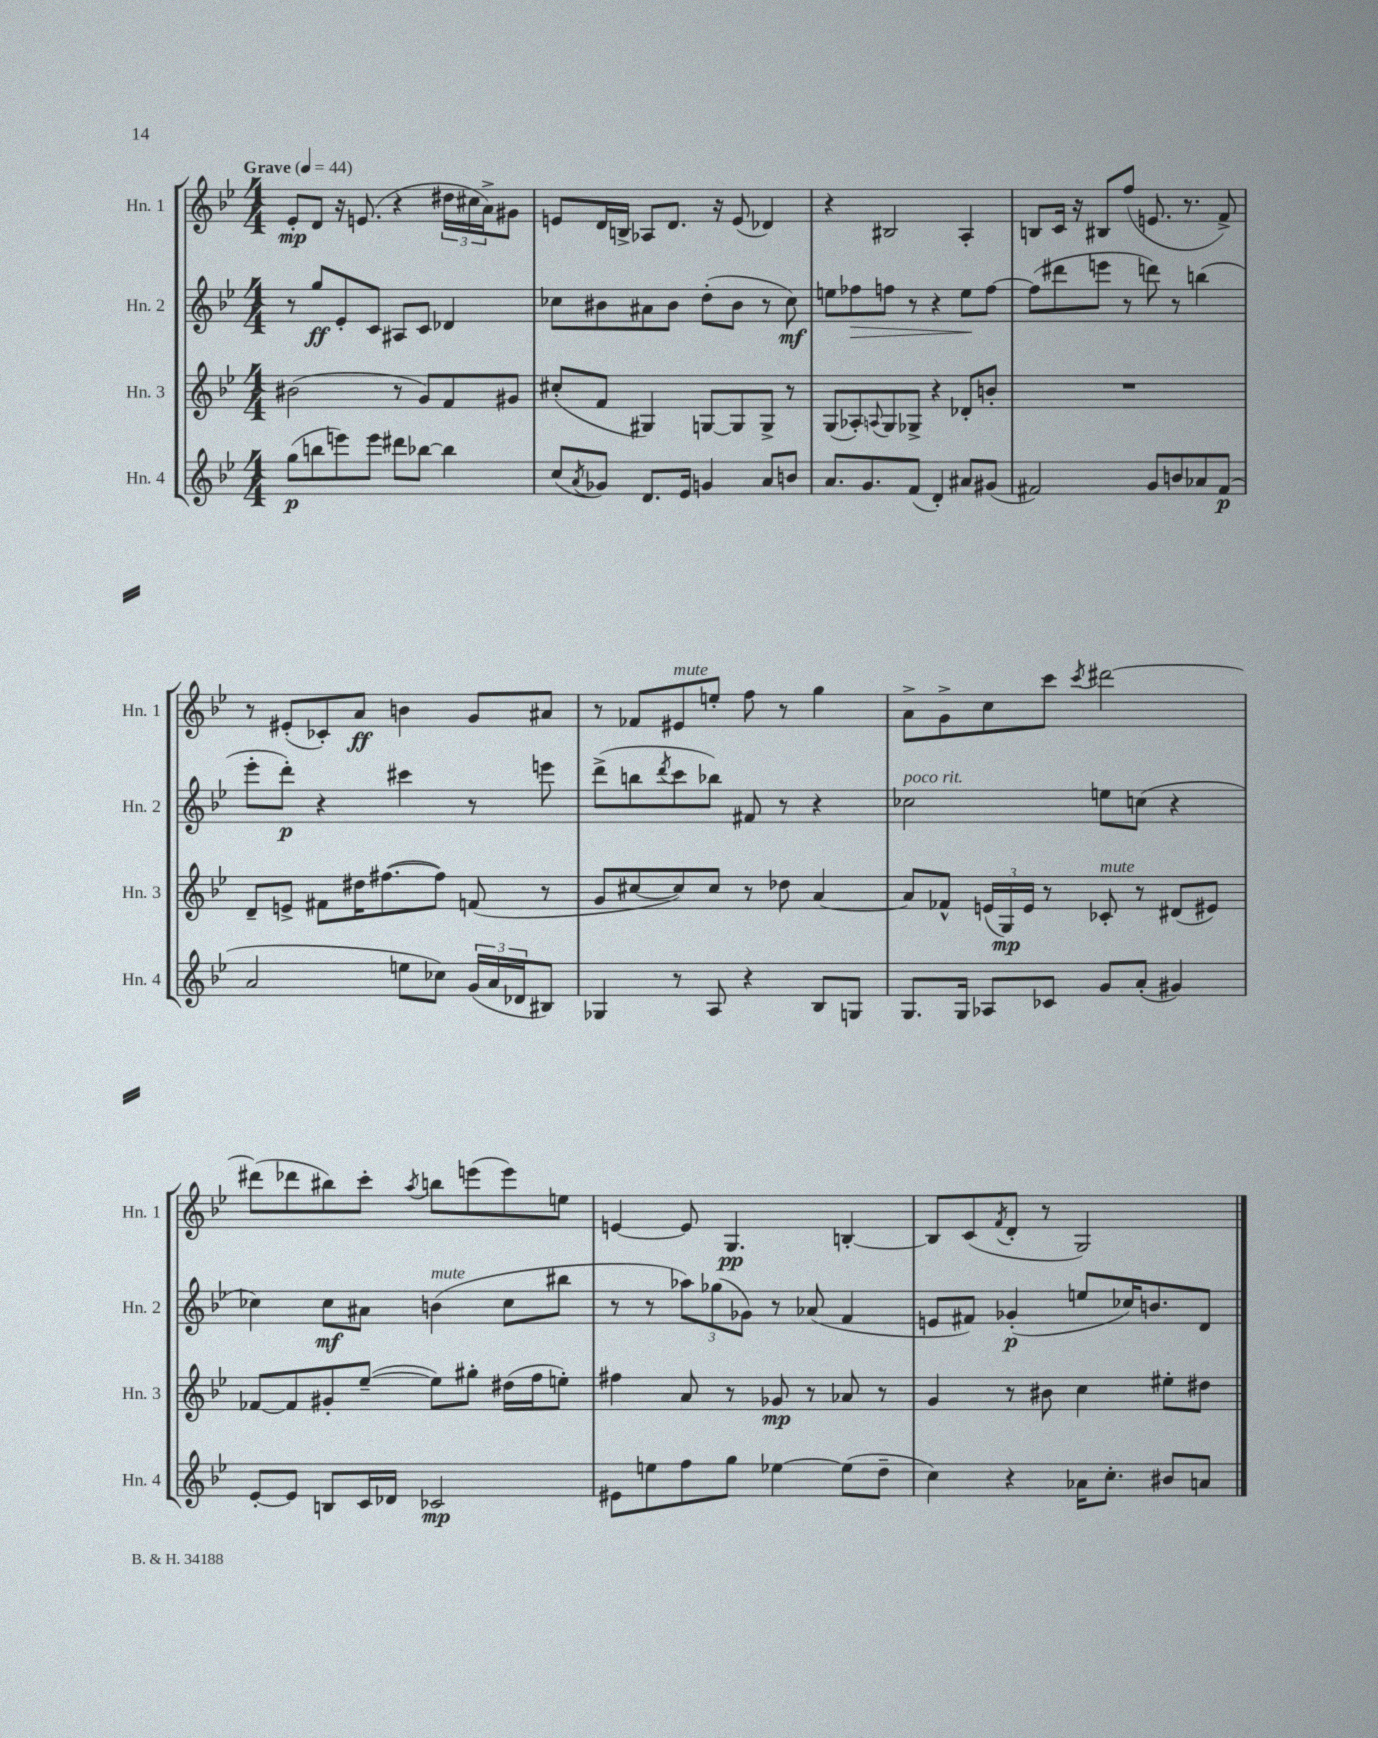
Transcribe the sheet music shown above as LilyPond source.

<<
\new StaffGroup <<
\new Staff = "s0" \with { instrumentName = "Hn. 1" shortInstrumentName = "Hn. 1" } {
    \clef treble \key bes \major \numericTimeSignature \time 4/4 \tempo "Grave" 4 = 44
    ees'8-.\mp d'8 r16 e'8.( r4 \tuplet 3/2 { dis''16 cis''16 a'16->) } gis'8 |
    e'8 d'16 b16-> aes8 d'8. r16 e'8( des'4) |
    r4 bis2 a4-. |
    b8 c'16 r16 bis8 f''8( e'8. r8. f'8->) |
    r8 eis'8-.( ces'8-.) a'8\ff b'4 g'8 ais'8 |
    r8 fes'8 eis'8^\markup { \italic "mute" } e''8-. f''8 r8 g''4 |
    a'8-> g'8-> c''8 c'''8 \acciaccatura { c'''8 } dis'''2~ |
    dis'''8( des'''8 bis''8) c'''8-. \acciaccatura { a''8 } b''8 e'''8( e'''8) e''8 |
    e'4~ e'8 g4.\pp b4~-. |
    b8 c'8( \acciaccatura { f'8 } d'8-. r8 g2) \bar "|." |
}
\new Staff = "s1" \with { instrumentName = "Hn. 2" shortInstrumentName = "Hn. 2" } {
    \clef treble \key bes \major \numericTimeSignature \time 4/4
    r8 g''8\ff ees'8-. c'8 ais8 c'8 des'4 |
    ces''8 bis'8 ais'8 bis'8 d''8-.( bis'8 r8 ces''8\mf) |
    e''8 fes''8\> f''8 r8 r4 e''8\! f''8~ |
    f''8( dis'''8 e'''8 r8 d'''8) r8 b''4( |
    ees'''8-. d'''8-.\p) r4 cis'''4 r8 e'''8 |
    d'''8->( b''8 \acciaccatura { d'''8 } c'''8 bes''8) fis'8 r8 r4 |
    ces''2^\markup { \italic "poco rit." } e''8 c''8( r4 |
    ces''4) ces''8\mf ais'8 b'4^\markup { \italic "mute" }( ces''8 bis''8 |
    r8 r8 \tuplet 3/2 { aes''8) ges''8( ges'8) } r8 aes'8( f'4 |
    e'8 fis'8) ges'4-.\p( e''8 ces''16) b'8. d'8 \bar "|." |
}
\new Staff = "s2" \with { instrumentName = "Hn. 3" shortInstrumentName = "Hn. 3" } {
    \clef treble \key bes \major \numericTimeSignature \time 4/4
    bis'2( r8 g'8) f'8 gis'8 |
    cis''8-.( f'8 gis4) g8~ g8 g8-> r8 |
    g8( aes8-.) \appoggiatura { a8 } g8 ges8-> r4 des'8-. b'8-. |
    R1 |
    d'8-- e'8-> fis'8 dis''16 fis''8.~( fis''8) f'8( r8 |
    g'8 cis''8~ cis''8) cis''8 r8 des''8 a'4~ |
    a'8 fes'8-^ \tuplet 3/2 { e'16( g16\mp) e'16 } r8 ces'8-.^\markup { \italic "mute" } r8 dis'8( eis'8) |
    fes'8~ fes'8 gis'8-. ees''8~--( ees''8) gis''8-. dis''16( f''16 e''8-.) |
    fis''4 a'8 r8 ges'8\mp r8 aes'8 r8 |
    g'4 r8 bis'8 c''4 eis''8-. dis''8 \bar "|." |
}
\new Staff = "s3" \with { instrumentName = "Hn. 4" shortInstrumentName = "Hn. 4" } {
    \clef treble \key bes \major \numericTimeSignature \time 4/4
    g''8\p( b''8 e'''8) e'''8 dis'''8 bes''8~ bes''4 |
    c''8( \acciaccatura { a'8 } ges'8) d'8. ees'16 g'4 a'8 b'8 |
    a'8. g'8. f'8( d'4-.) ais'8 gis'8( |
    fis'2) g'8 b'8 aes'8 fis'8\p( |
    a'2 e''8 ces''8) \tuplet 3/2 { g'16( a'16 des'16 } bis8) |
    ges4 r8 a8 r4 bes8 g8 |
    g8. g16 aes8 ces'8 g'8 a'8-.( gis'4) |
    ees'8~-. ees'8 b8 c'16 des'16 ces'2\mp |
    eis'8 e''8 f''8 g''8 ees''4~ ees''8( d''8-- |
    c''4) r4 aes'16 c''8.-. bis'8 a'8 \bar "|." |
}
>>
>>
\layout { \context { \Score \remove "Bar_number_engraver" } }
